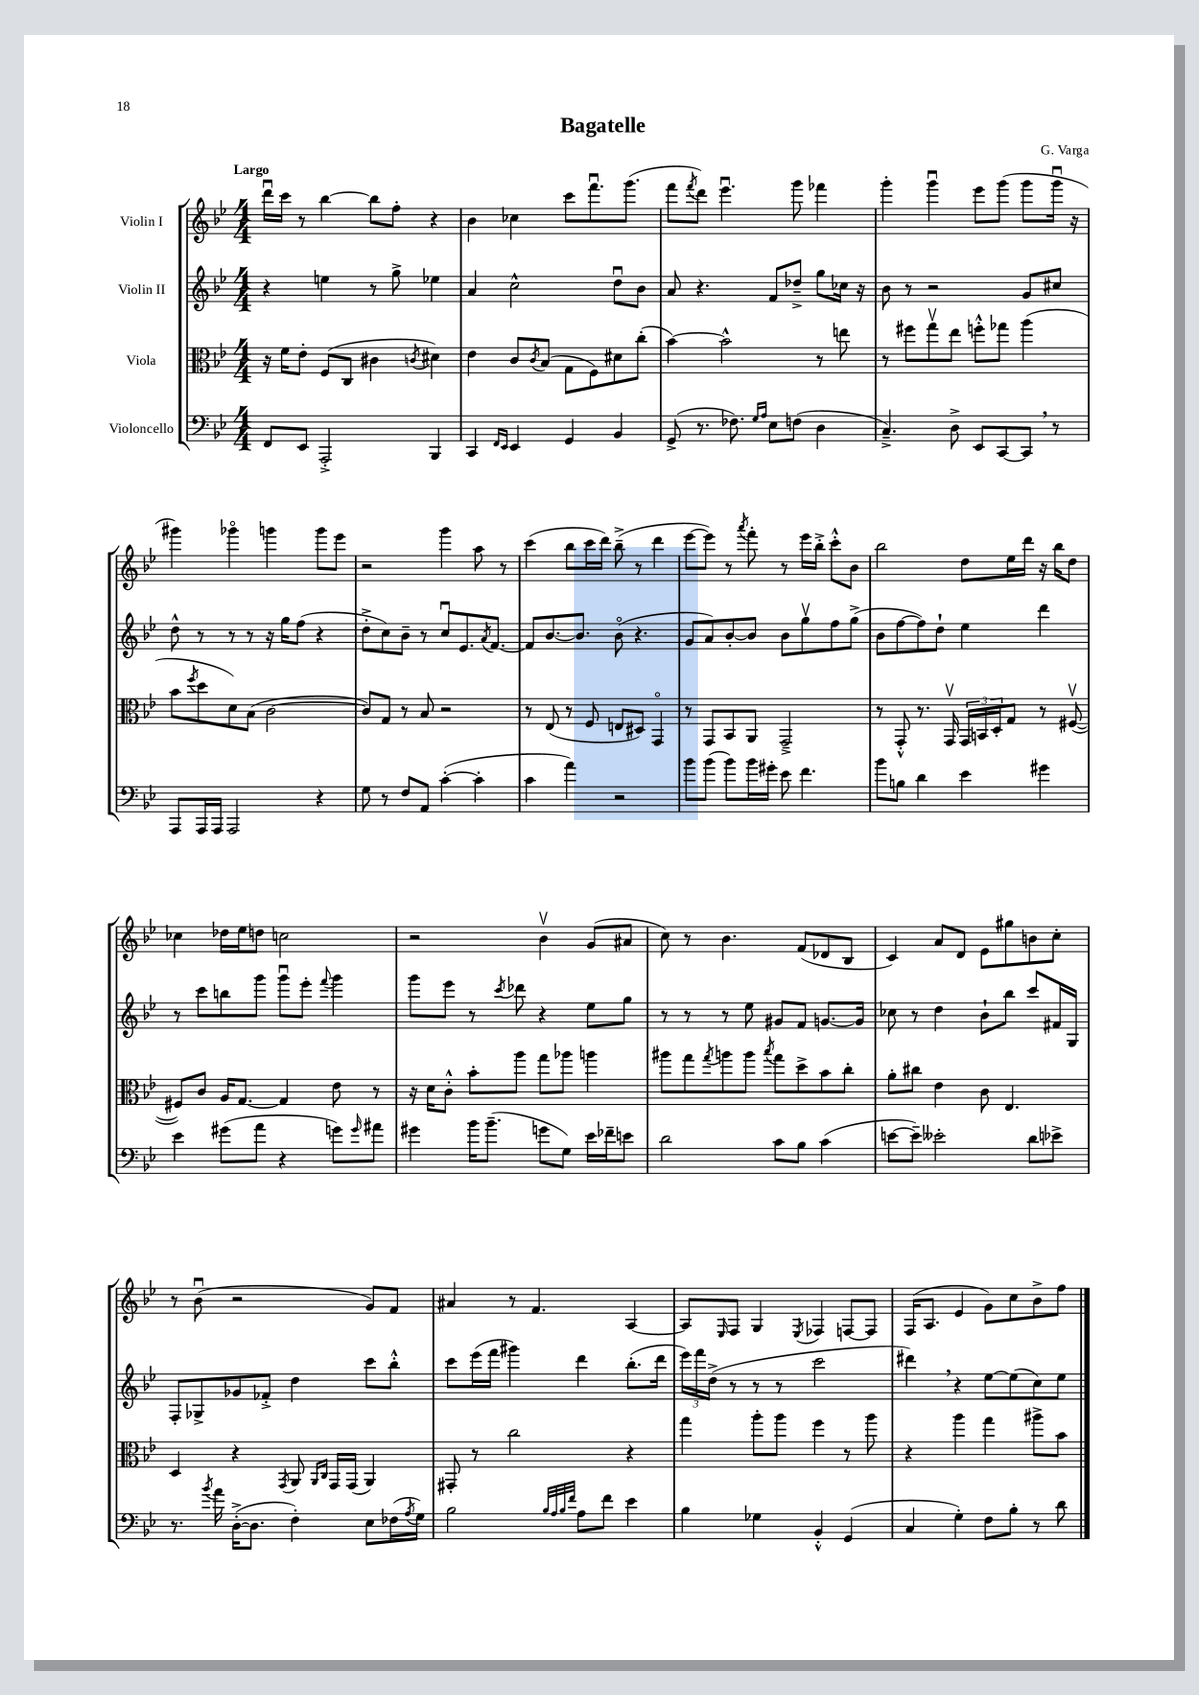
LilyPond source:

\header { title = "Bagatelle" composer = "G. Varga" }
<<
\new StaffGroup <<
\new Staff = "s0" \with { instrumentName = "Violin I" } {
    \clef treble \key bes \major \numericTimeSignature \time 4/4 \tempo "Largo"
    d'''16\downbow c'''16 r8 bes''4~ bes''8 f''8-. r4 |
    bes'4 ces''4 c'''8 f'''8.\downbow g'''8.( |
    f'''8 \acciaccatura { f'''8 } d'''8) ees'''4.\downbow g'''8 fes'''4 |
    g'''4-. g'''4\downbow ees'''8 g'''8( g'''8 g'''16\downbow r16 |
    gis'''4) ges'''4\flageolet g'''4 g'''8 ees'''8 |
    r2 g'''4 a''8 r8 |
    c'''4( bes''8 c'''16 d'''16) bes''8--->( r8 d'''4 |
    ees'''8~ ees'''8) r8 \acciaccatura { a'''8 } f'''8-. r8 ees'''16 bes''16-.-> c'''8-.-^ bes'8 |
    bes''2 d''8 ees''16 d'''16 r16 bes''16 d''8 |
    ces''4 des''16 ees''16 d''8 c''2 |
    r2 bes'4\upbow g'8( ais'8 |
    c''8) r8 bes'4. f'8( des'8 bes8 |
    c'4) a'8 d'8 ees'8 gis''8 b'8 c''8-. |
    r8 bes'8\downbow( r2 g'8) f'8 |
    ais'4 r8 f'4. a4~ |
    a8 \grace { ees16 } f8 g4 \acciaccatura { ees8 } fes4 f8~ f8 |
    f16( a8. ees'4 g'8) c''8 bes'8-> f''8 \bar "|." |
}
\new Staff = "s1" \with { instrumentName = "Violin II" } {
    \clef treble \key bes \major \numericTimeSignature \time 4/4
    r4 e''4 r8 g''8-> ees''4 |
    a'4 c''2-^ d''8\downbow bes'8 |
    a'8 r4. f'8 des''8---> g''8 ces''16 r16 |
    bes'8 r8 r2 g'8 cis''8 |
    d''8-^ r8 r8 r8 r16 g''16 f''8( r4 |
    d''8-.-> c''8) bes'8-- r8 c''8\downbow ees'8. \acciaccatura { a'8 } f'8.~ |
    f'8 bes'8.~ bes'8. bes'8\flageolet( r4. |
    g'8 a'8) bes'8~-. bes'8 bes'8 g''8\upbow f''8 g''8->( |
    bes'8 f''8~ f''8) d''8-! ees''4 d'''4 |
    r8 c'''8 b''8 g'''8 g'''8\downbow ees'''8-. \appoggiatura { f'''8 } g'''4 |
    g'''8 ees'''8 r8 \acciaccatura { c'''8 } des'''8 r4 ees''8 g''8 |
    r8 r8 r8 ees''8 gis'8 f'8 g'8.~ g'16 |
    ces''8 r8 d''4 bes'8-! bes''8 c'''8 fis'16 g16 |
    f8-. ges8-> ges'8 fes'8-.-> d''4 c'''8 bes''8-.-^ |
    c'''8 ees'''16( f'''16 gis'''4) d'''4 bes''8.-.( d'''16 |
    \tuplet 3/2 { ees'''16) f'''16 d''16->( } r8 r8 r8 c'''2 |
    dis'''4) \breathe r4 ees''8~ ees''8( c''8) ees''8 \bar "|." |
}
\new Staff = "s2" \with { instrumentName = "Viola" } {
    \clef alto \key bes \major \numericTimeSignature \time 4/4
    r16 f'16 ees'8-. f8( c8 cis'4 \acciaccatura { c'8 } dis'4) |
    ees'4 c'8 \acciaccatura { c'8 } bes8( g8 f8) dis'8 c''8-.( |
    bes'4~) bes'2-^ r8 e''8 |
    r8 fis''8 g''8\upbow ees''8 f''8-.-^ ges''8 a''4( |
    bes'8 \acciaccatura { f''8 } d''8 d'8) bes8( c'2~ |
    c'8) g8 r8 bes8 r2 |
    r8 ees8( r8 f8 e8 dis8) g,4\flageolet |
    r8 g,8 bes,8 a,8 g,2---> |
    r8 g,8-.-^ r8. g,16\upbow \tuplet 3/2 { g,16 b,16 d16-. } g8 r8 fis8~\upbow( |
    fis8) c'8 a16 g8.~ g4 ees'8 r8 |
    r16 d'16 c'8-.-^ bes'8-. a''8 g''8 aes''8 a''4 |
    ais''8 g''8 \acciaccatura { g''8 } a''8 a''8 \acciaccatura { bes''8 } g''8 d''8-> bes'8 c''8-. |
    a'8-. cis''8 ees'4 c'8 ees4. |
    d4 r4 \acciaccatura { g,8 } a,8 \grace { a,16 c16 } g,16 g,16( a,4) |
    gis,8-. r8 c''2 r4 |
    g''4 a''8-. a''8 f''4 r8 a''8 |
    r4 a''4 g''4 ais''8-> bes'8 \bar "|." |
}
\new Staff = "s3" \with { instrumentName = "Violoncello" } {
    \clef bass \key bes \major \numericTimeSignature \time 4/4
    f,8 ees,8 a,,2-.-> bes,,4 |
    c,4 \grace { f,16 ees,16 } ees,4 g,4 bes,4 |
    g,8->( r8. fes8.) \grace { g16 a16 } ees8 f8( d4 |
    c4.--->) d8-> ees,8 c,8~ c,8 \breathe r8 |
    a,,8 a,,16 a,,16 a,,2 r4 |
    g8 r8 f8 a,8 c'4~-.( c'4-. |
    c'4 a'4) r2 |
    bes'8 bes'8( bes'8) bes'16 gis'16-. ees'8 f'4. |
    bes'8 b8 d'4 ees'4 gis'4 |
    ees'4 gis'8( a'8 r4 g'8) \grace { g'16 } ais'8 |
    gis'4 bes'16 bes'8.--( g'8 g8) ees'16 fes'16-- e'8 |
    d'2 c'8 bes8 c'4( |
    e'8~ e'8--) eeses'2-. d'8 ees'8-> |
    r8. \acciaccatura { bes'8 } a'16 d16~-.->( d8. f4-.) ees8 fes16( \acciaccatura { a8 } g16) |
    bes2 \grace { bes32 a32 bes32 f'32 } a8 f'8 ees'4 |
    bes4 ges4 bes,4-.-^ g,4( |
    c4 g4-.) f8 bes8-. r8 d'8 \bar "|." |
}
>>
>>
\layout { \context { \Score \remove "Bar_number_engraver" } }
